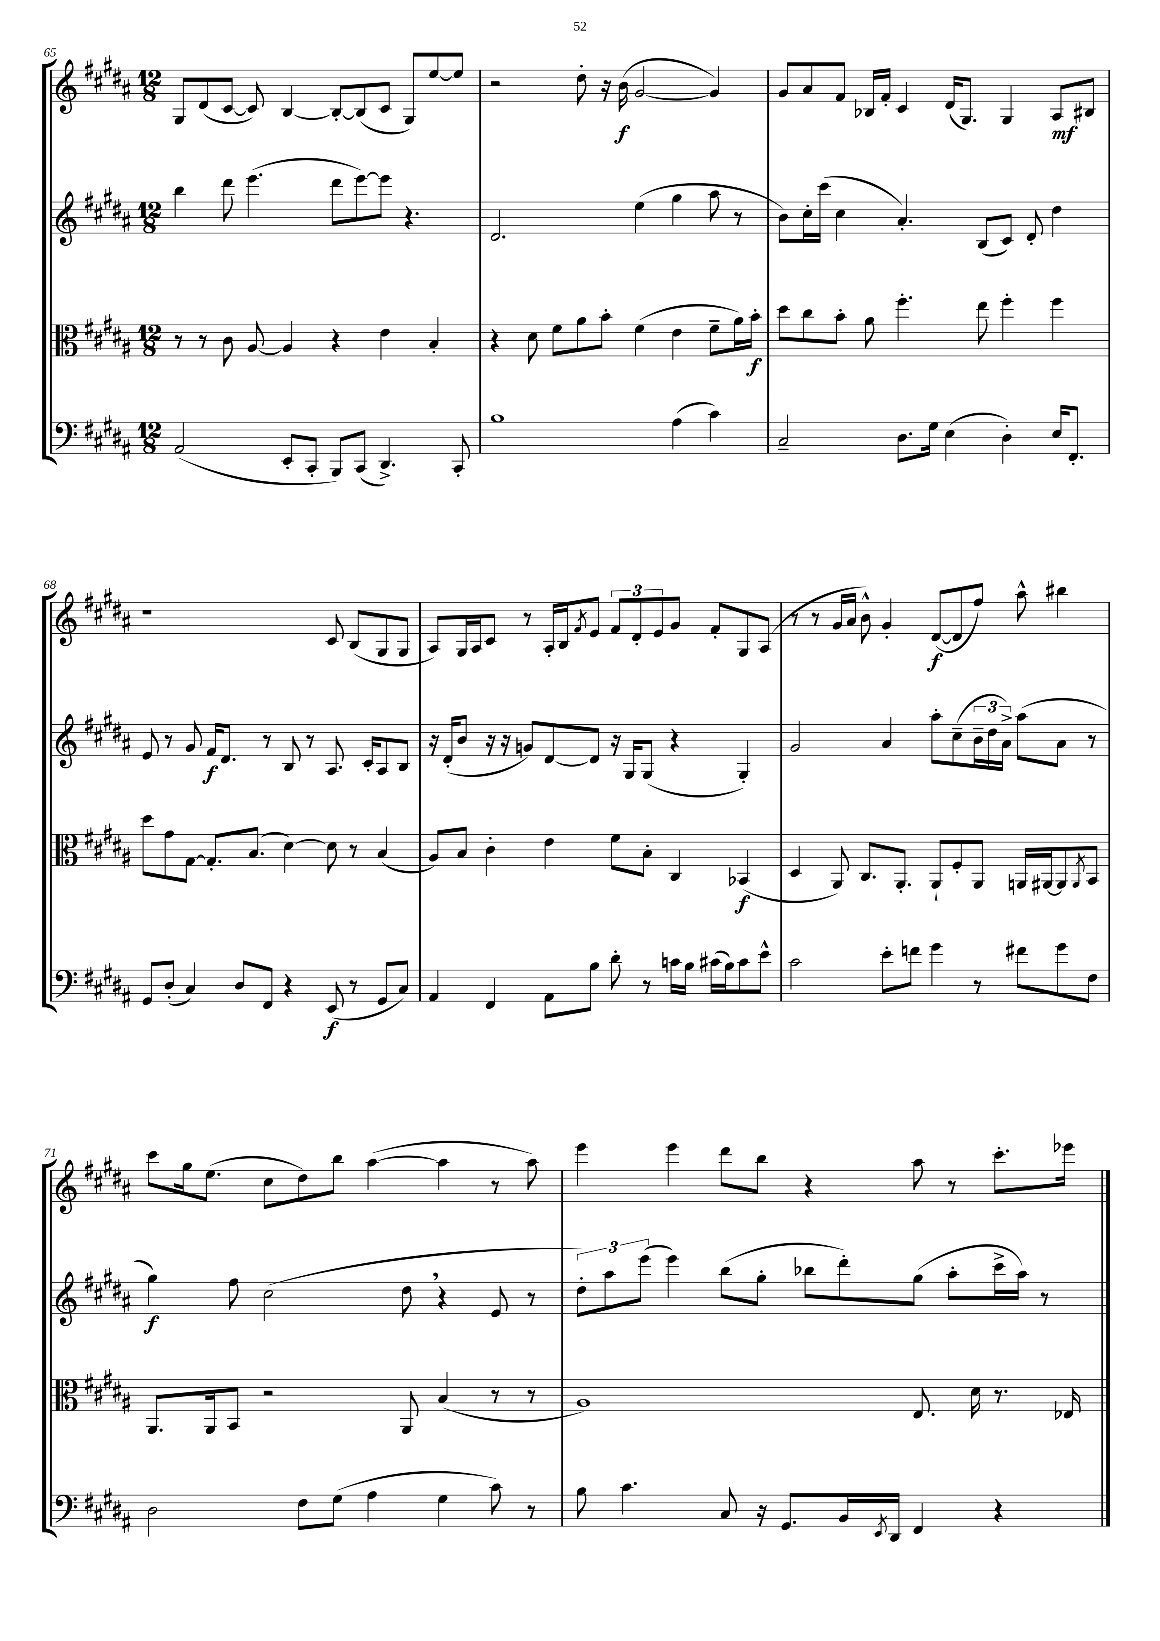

**kern	**kern	**kern	**kern
*staff4	*staff3	*staff2	*staff1
*clefF4	*clefC3	*clefG2	*clefG2
*k[f#c#g#d#a#]	*k[f#c#g#d#a#]	*k[f#c#g#d#a#]	*k[f#c#g#d#a#]
*M12/8	*M12/8	*M12/8	*M12/8
(2AA#/	8r	4bb\	8G#/L
.	8r	.	(8d#/
.	8c#\	8ddd#\	[8c#/J
.	[8A#/	(4.eee\	8c#/])
8EE'/L	4A#/]	.	[4B/
8CC#'/J	.	.	.
8BBB/L)	4r	8ddd#\L	8B'/_L
(8CC#/J	.	[8eee\)	(8B/]
4.DD#^/)	4e\	8eee\]J	8c#/J
.	.	4.r	8G#/L)
.	4B'/	.	[8ee/
8CC#'/	.	.	8ee/]J
=	=	=	=
1B	4r	2.d#/	2r
.	8d#\	.	.
.	8f#\L	.	.
.	8a#\	.	8dd#'\
.	8b'\J	.	16r
.	.	.	(16b\
.	(4f#\	(4ee\	[2g#/
(4A#\	4e\	4gg#\	.
4c#\)	8f#~\L	8aa#\	4g#/])
.	16a#\L)	8r	.
.	16b'\JJ	.	.
=	=	=	=
2C#~/	8dd#\L	8b\L)	8g#/L
.	8cc#\	16cc#'\L	8a#/
.	.	(16ccc#\JJ	.
.	8b'\J	4cc#\	8f#/J
.	8a#\	.	16B-/LL
.	.	.	16f#'/JJ
8.D#\L	4.ff#'\	4.a#'/)	4c#/
16G#\Jk	.	.	.
(4E\	.	.	(16d#/LK
.	.	.	8.G#/J)
.	8ee\	(8B/L	.
4D#'\)	4ff#'\	8c#/J)	4G#/
.	.	8d#'/	.
16E/LK	4ff#\	4dd#\	8A#/L
8.FF#'/J	.	.	.
.	.	.	8B#/J
=	=	=	=
8GG#/L	8dd#\L	8e/	1r
(8D#'/J	8g#\	8r	.
4C#/)	[8G#\J	8g#/	.
.	8.G#'/]L	16f#/LK	.
.	.	8.d#/J	.
8D#/L	.	.	.
.	(8.B/J	.	.
8FF#/J	.	8r	.
4r	[4d#\)	8B/	.
.	.	8r	.
(8EE/	8d#\]	8.A#/	8c#/
8r	8r	.	(8B/L
.	.	16c#'/LK	.
8GG#/L	(4B/	8A#/	8G#/
8C#/J)	.	8B/J	8G#/J
=	=	=	=
4AA#/	8A#/L)	16r	8A#/L)
.	.	(16d#'/LK	.
.	8B/J	8b/J	16G#/L
.	.	.	16A#/J
4FF#/	4c#'\	16r	8c#/J
.	.	16r	.
.	.	8g/L)	8r
8AA#\L	4e\	[8d#/	16A#'/LL
.	.	.	16B/J
.	.	.	8qf#/
8B\J	.	8d#/]J	8e/J
8d#'\	8f#\L	16r	12f#/L
.	.	16G#/LK	.
.	.	.	12d#'/
8r	8B'\J	(8G#/J	.
.	.	.	12e/
16c\LL	4C#/	4r	8g#/J
16B\JJ	.	.	.
(16c#\LL	.	.	8f#'/L
16B\J)	.	.	.
8c#\	(4BB-/	4G#'/)	8G#/
8e^^\J	.	.	(8A#/J
=	=	=	=
2c#\	4D#/	2g#/	8r
.	.	.	8r
.	8AA#/)	.	16g#/LL
.	.	.	16a#/JJ
.	8.C#/L	.	8b^^\)
8e'\L	.	4a#/	4g#'/
.	8.AA#'/J	.	.
8f\J	.	.	.
4g#\	8AA#`/L	8aa#'\L	([8d#/L
.	8F#'/	(8cc#~\	8d#/]
8r	8AA#/J	24b~\L	8ff#/J)
.	.	24dd#\	.
.	.	24a#^\JJ)	.
8f#\L	16AA/LL	(8aa#\L	8aa#^^\
.	[16AA#/J	.	.
8g#\	8AA#/]	8a#\J	4bb#\
.	8qAA#/	.	.
8F#\J	8BB/J	8r	.
=	=	=	=
2D#\	8.AA#/L	4gg#\)	8ccc#\L
.	.	.	16gg#\k
.	16AA#/k	.	(8.ee\J
.	8BB/J	8ff#\	.
.	2r	(2cc#\	8cc#\L
8F#\L	.	.	8dd#\)
(8G#\J	.	.	8bb\J
4A#\	.	.	([4aa#\
.	8AA#/	8dd#\	.
4G#\	(4B/	4r	4aa#\]
8c#\)	8r	8e/	8r
8r	8r	8r	8aa#\)
=	=	=	=
8B\	1A#)	12dd#'\L)	4eee\
.	.	12aa#\	.
4.c#\	.	.	.
.	.	(12eee\J	.
.	.	4eee\)	4eee\
8C#/	.	(8bb\L	8ddd#\L
16r	.	8gg#'\J	8bb\J
8.GG#/L	.	.	.
.	.	8bb-\L	4r
16BB/L	.	8ddd#'\)	.
8qEE/	.	.	.
16DD#/JJ	.	.	.
4FF#/	8.E/	(8gg#\J	8aa#\
.	.	8aa#'\L	8r
.	16d#\	.	.
4r	8.r	16ccc#^\L	8.ccc#'\L
.	.	16aa#\JJ)	.
.	.	8r	.
.	16E-/	.	16eee-\Jk
==	==	==	==
*-	*-	*-	*-
